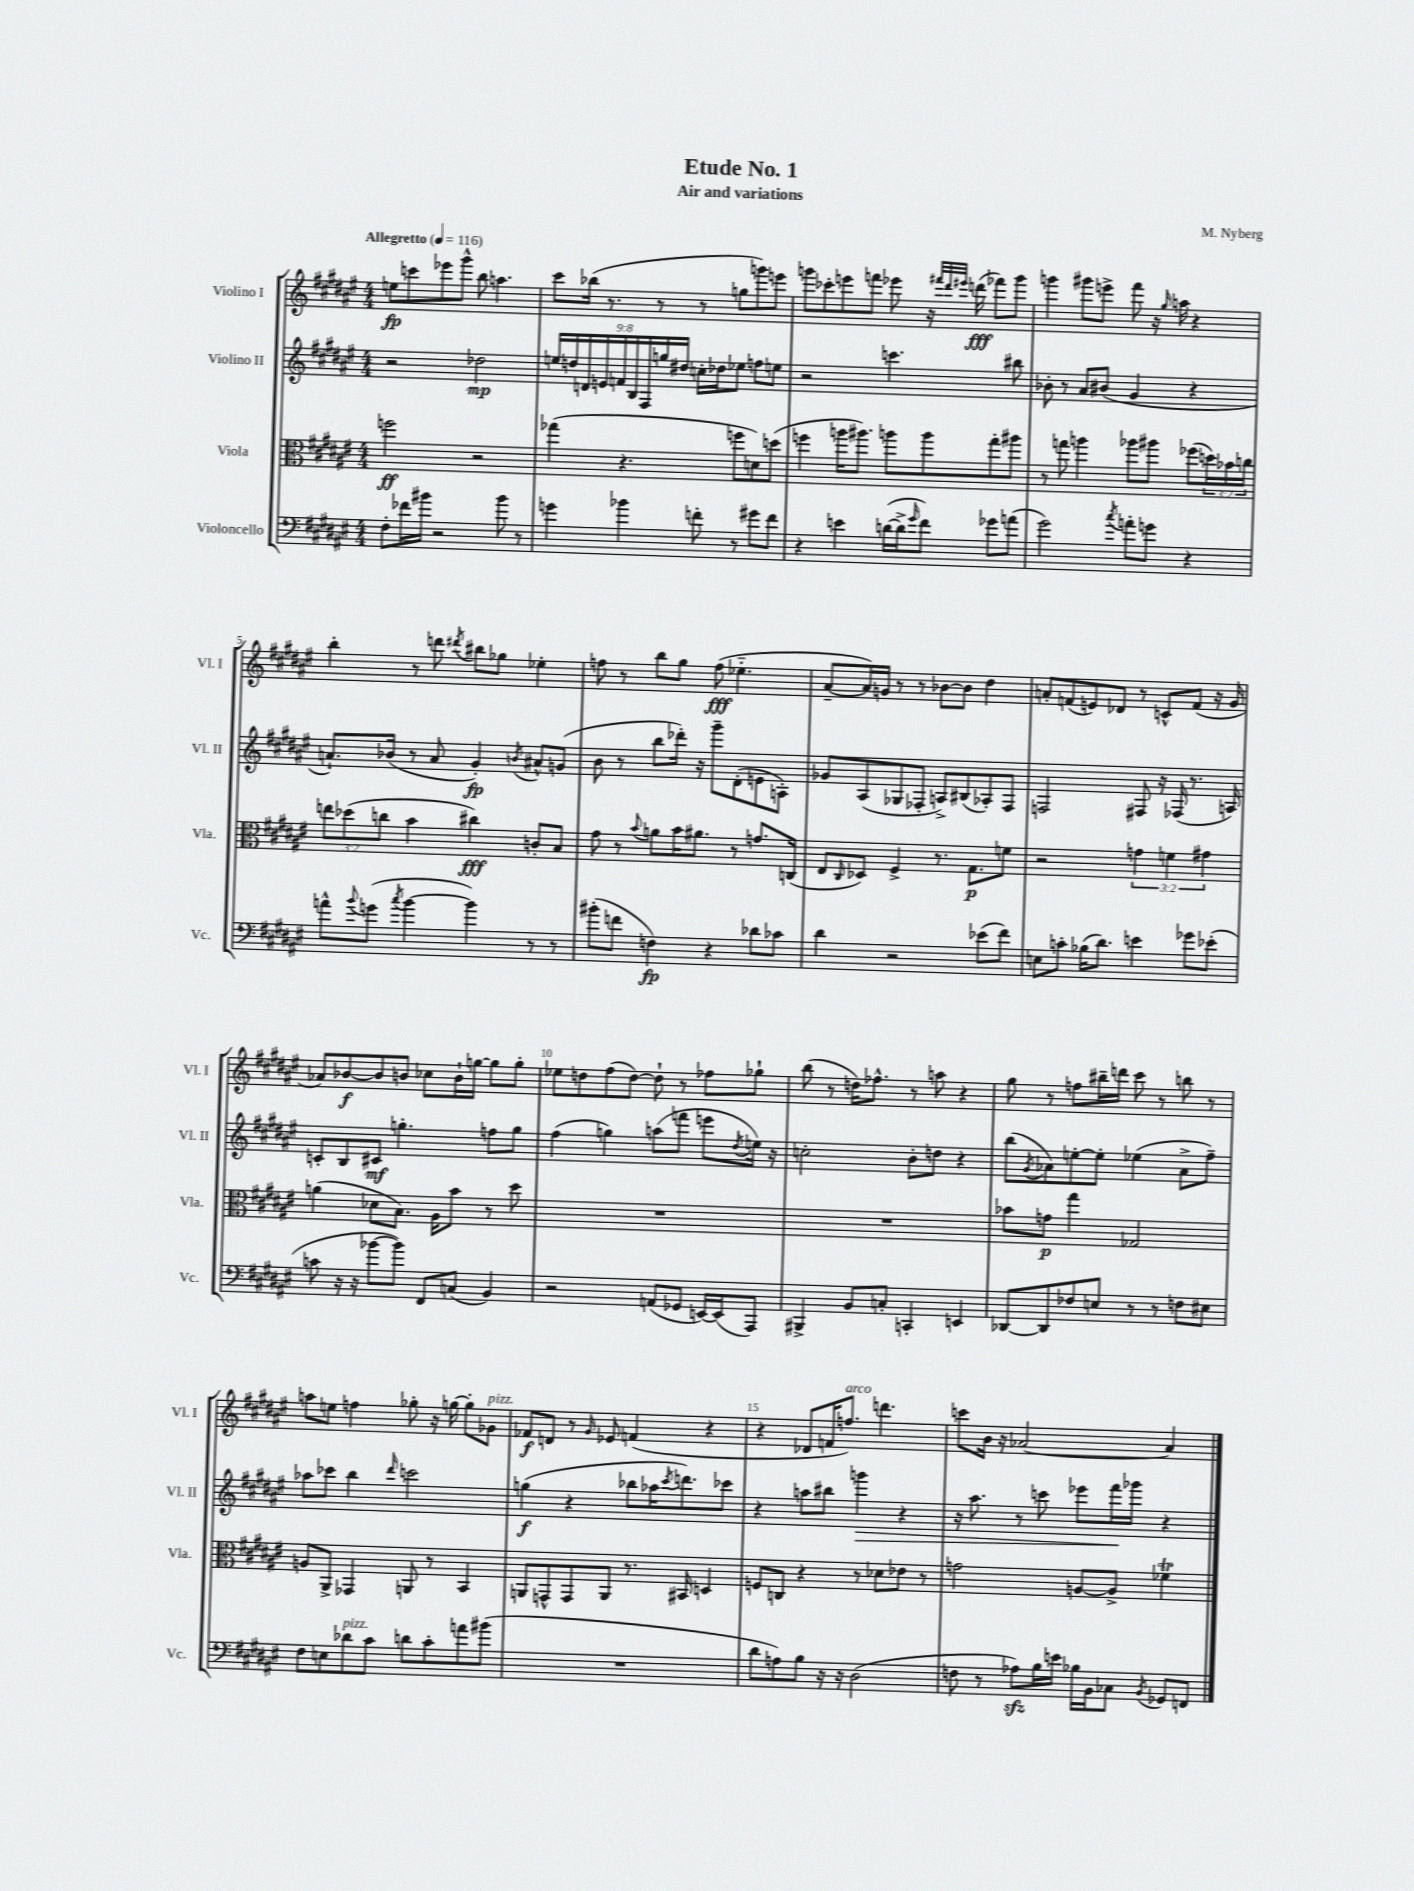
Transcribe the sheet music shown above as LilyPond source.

\header { title = "Etude No. 1" composer = "M. Nyberg" subtitle = "Air and variations" }
<<
\new StaffGroup <<
\new Staff = "s0" \with { instrumentName = "Violino I" shortInstrumentName = "Vl. I" } {
    \clef treble \key fis \major \numericTimeSignature \time 4/4 \tempo "Allegretto" 4 = 116
    e''8\fp c'''8 ees'''8 gis'''8-^ b''8 a''4. |
    cis'''8 bes''16( r8. r8 r8 g''8 g'''8) e'''8 |
    g'''8 ces'''8-. e'''8 f'''8 ees'''8 r16 \grace { fis'''32 dis'''32 eis'''32 } d'''16\fff( fes'''8) g'''8 |
    g'''4 gis'''8 e'''8-> fis'''8 r16 \grace { gis''16 } a''16 r4 |
    b''4-. r8 d'''8 \acciaccatura { dis'''8 } bis''8 ges''8 ees''4-. |
    f''8 r8 b''8 gis''8 f''8\fff( ees''4.-_ |
    ais'8~-- ais'16) g'16 r8 r8 bes'8~ bes'8 dis''4 |
    a'8-. f'8( e'8) des'8 r8 c'8-^ f'8( r16 gis'16 |
    aes'8) bes'8~\f bes'8 b'8 ces''8 b'16-! g''16~ g''8 g''8-. |
    ees''8 d''8 fis''8( d''8~) d''8-! r8 fes''8 ges''8-! |
    b''8( r8 d''16) fes''8.-^ r8 a''8 r4 |
    gis''8 r8 f''8 bis''16-- d'''16 cis'''8 r8 b''8 r8 |
    a''8 e''8 f''4 ges''8-. r16 g''16~ g''8-. ges'8^\markup { \italic "pizz." } |
    fes'8\f d'8 r8 \grace { gis'16 } ees'8 f'4( r4 |
    r4 des'8 f'16 f''8.^\markup { \italic "arco" }) d'''4. |
    c'''8 b'16 r16 aes'2~ aes'4 \bar "|." |
}
\new Staff = "s1" \with { instrumentName = "Violino II" shortInstrumentName = "Vl. II" } {
    \clef treble \key fis \major \numericTimeSignature \time 4/4 \override Staff.TupletNumber.text = #tuplet-number::calc-fraction-text
    r2 des''2\mp |
    \tuplet 9/8 { e''16 d''16 d'16 e'16 f'16 b16 fis16 g''16 dis''16 } c''16-. des''16 ees''8 f''8 e''8 |
    r2 c'''4. bis''8 |
    bes'8-. r8 ais'8 bis'8( gis'4 r4 |
    a'8.-!) bes'16( r8 a'8 gis'4-.\fp) \acciaccatura { b'8 } ais'8-^ g'8( |
    b'8 r8 b''8 des'''16-.) r16 gis'''8-- dis'8-.( e'8 a8-.) |
    ges'8 ais8( ges8 fes8-. a8->) bis8( aes8-.) fes8 |
    f2 fis8 r16 fes16( r8. a16) |
    c'8-. b8 cis'8\mf g''4.-. f''8 g''8 |
    fis''4( g''4) a''8( f'''8 e'''8 \acciaccatura { dis''8 } e''16) r16 |
    c''2-. b'8-. d''8 r4 |
    b''8( \acciaccatura { gis'8 } aes'8) e''8~-. e''8-. ees''4( aes'8-> fis''8--) |
    aes''8 ces'''8 b''4 \grace { dis'''16 } c'''2 |
    g''4\f( r4 bes''8 aes''16 \acciaccatura { cis'''8 } d'''8.) ces'''8 |
    r4 a''8 bis''8 g'''4\> r4 |
    r16 ais''8. r8 c'''8 ees'''8 fis'''16\! ges'''16 r4 \bar "|." |
}
\new Staff = "s2" \with { instrumentName = "Viola" shortInstrumentName = "Vla." } {
    \clef alto \key fis \major \numericTimeSignature \time 4/4 \override Staff.TupletNumber.text = #tuplet-number::calc-fraction-text
    f''2\ff r2 |
    ges''4( r4. f''8 d'8) d''8( |
    f''4 a''16 ais''8.) a''8 a''8 gis''8-. ais''8 |
    r8 g''8 a''4 aes''8 ais''8 fes''8( \tuplet 3/2 { d''16) bes'16 c''16 } |
    \tuplet 3/2 { e''8 des''8( c''8 } b'4 cis''4\fff) c'8-. b8 |
    gis'8 r8 \appoggiatura { b'8 } a'8 b'16 ais'8. r8 g'8. c16( |
    eis8 \grace { cis16 } des8) fis4-> r8. gis8.\p f'8 |
    r2 \tuplet 3/2 { g'4 f'4 gis'4 } |
    a'4( des'8 b8.) ais16 b'8 r8 dis''8 |
    R1 |
    R1 |
    bes'8 g'8\p gis''4 ges2 |
    a8 ais,8-> ges,4 a,8 r8 b,4 |
    a,8 g,8-^ g,8 a,8 r8. bis,16 d4 |
    f8 c8 r4 r8 des'8 ees'8 r8 |
    g'2 a8~ a8-> fes'4\trill \bar "|." |
}
\new Staff = "s3" \with { instrumentName = "Violoncello" shortInstrumentName = "Vc." } {
    \clef bass \key fis \major \numericTimeSignature \time 4/4
    fis8-. fes'16 bis'16 r2 bis'8 r8 |
    g'4 bes'4 f'8-. r8 gis'8 f'8 |
    r4 e'4 d'16~( d'16-> \grace { gis'16 } fis'8) ges'8 a'8( |
    gis'2) \acciaccatura { cis''8 } a'8-. g'8 r4 |
    a'8-^ \appoggiatura { b'8 } g'8( \acciaccatura { cis''8 } b'4~ b'4) r8 r8 |
    bis'8-.( f'8 f4\fp) r4 des'8 ces'8 |
    dis'4 r2 ees'8( fis'8) |
    e8 c'8-. bes16( dis'8.) e'4 ges'8 ees'8-.( |
    c'8 r16 r16 bes'8~ bes'8) fis,8 c8( b,4) |
    r2 a,8( ges,8 e,16~) e,16( ais,,8) |
    bis,,4-> b,8 c8-. c,4-. e,4 |
    des,8~ des,8 fes8 e8 r8 r8 f8 eis8 |
    fis8 e8 des'8^\markup { \italic "pizz." } cis'8 d'8 cis'8-. a'8 bis'8( |
    R1 |
    dis'8 a8) b8 r16 r16 dis2( |
    f8 r8 aes8\sfz) b16 e'16 bes16 b,16 ces8 \acciaccatura { b,8 } ges,8 f,8 \bar "|." |
}
>>
>>
\layout { \context { \Score \override BarNumber.break-visibility = ##(#f #t #t) barNumberVisibility = #(every-nth-bar-number-visible 5) } }
